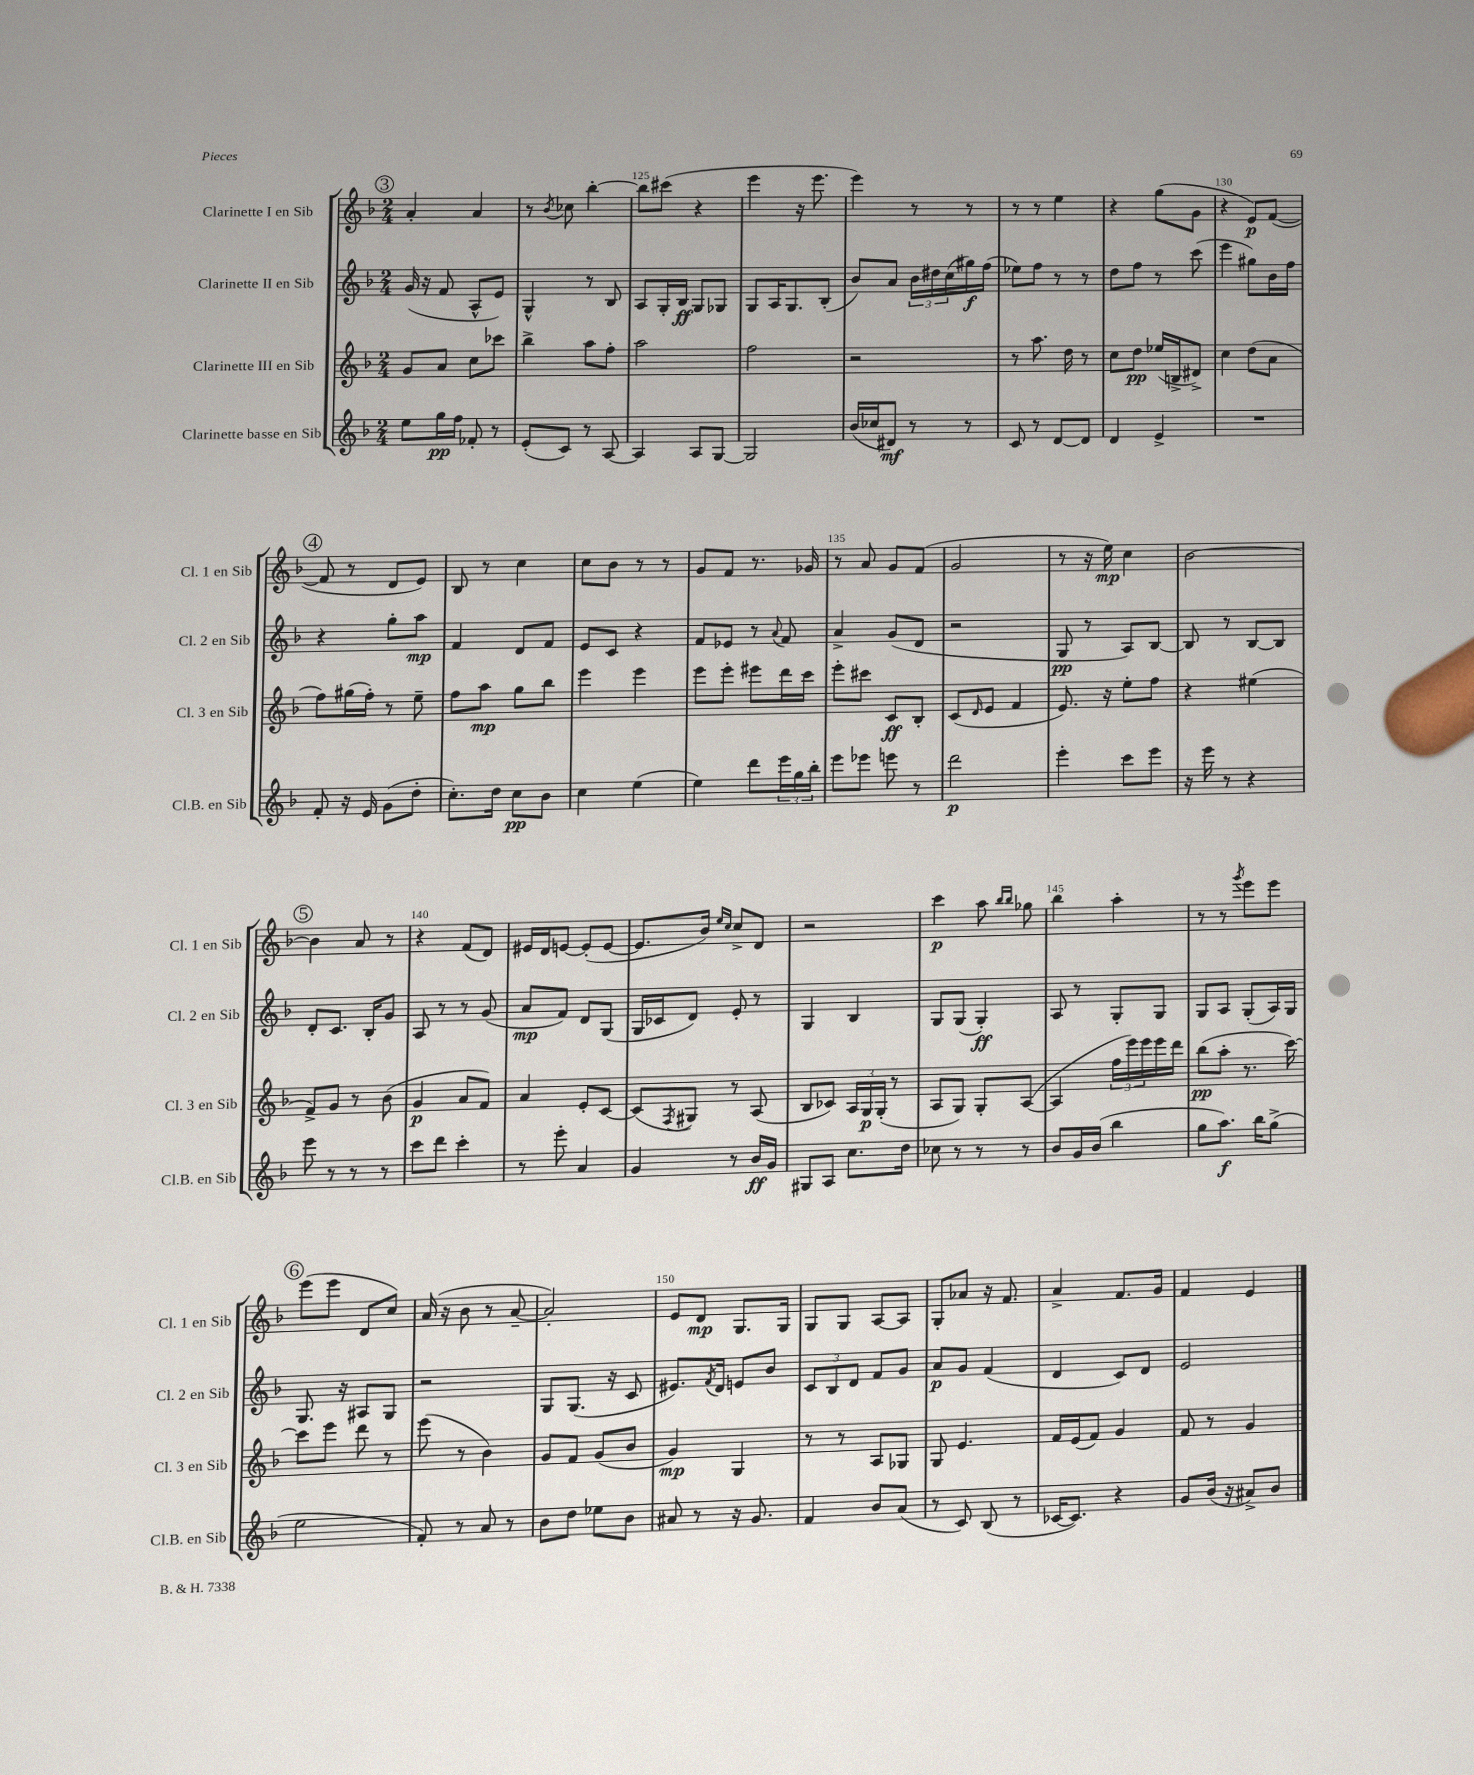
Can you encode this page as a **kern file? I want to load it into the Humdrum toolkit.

**kern	**dynam	**kern	**dynam	**kern	**dynam	**kern	**dynam
*part4	*part4	*part3	*part3	*part2	*part2	*part1	*part1
*staff4	*staff4	*staff3	*staff3	*staff2	*staff2	*staff1	*staff1
*I"Clarinette basse en Sib	*	*I"Clarinette III en Sib	*	*I"Clarinette II en Sib	*	*I"Clarinette I en Sib	*
*I'Cl.B. en Sib	*	*I'Cl. 3 en Sib	*	*I'Cl. 2 en Sib	*	*I'Cl. 1 en Sib	*
*clefG2	*	*clefG2	*	*clefG2	*	*clefG2	*
*k[b-]	*	*k[b-]	*	*k[b-]	*	*k[b-]	*
*M2/4	*	*M2/4	*	*M2/4	*	*M2/4	*
!!LO:REH:place=s1:t=3
=123	=123	=123	=123	=123	=123	=123	=123
8ee\L	.	8g/L	.	(16g/	.	4a'/	.
.	.	.	.	16r	.	.	.
16gg\L	pp	8a/J	.	8f/	.	.	.
16ff\JJ	.	.	.	.	.	.	.
8f-X'/	.	8cc\L	.	8A^^/L	.	4a/	.
8r	.	8ccc-X\J	.	8e/J)	.	.	.
=124	=124	=124	=124	=124	=124	=124	=124
(8e'/L	.	4bb-^\	.	4G^^/	.	8r	.
.	.	.	.	.	.	8qb-/	.
8c/J)	.	.	.	.	.	8cc-X\	.
8r	.	8aa\L	.	8r	.	[4bb-'\	.
[8A/	.	8ff'\J	.	8B-/	.	.	.
=125	=125	=125	=125	=125	=125	=125	=125
4A/]	.	2aa\	.	8A/L	.	8bb-\L]	.
.	.	.	.	16G'/L	.	(8ccc#X\J	.
.	.	.	.	16B-/JJ	ff	.	.
8A/L	.	.	.	8G/L	.	4r	.
[8G/J	.	.	.	8G-X/J	.	.	.
=126	=126	=126	=126	=126	=126	=126	=126
2G/]	.	2ff\	.	8G/L	.	4eee\	.
.	.	.	.	16A/K	.	.	.
.	.	.	.	8.G/	.	.	.
.	.	.	.	.	.	16r	.
.	.	.	.	.	.	8.eee\	.
.	.	.	.	(8B-'/J	.	.	.
=127	=127	=127	=127	=127	=127	=127	=127
(16b-/LL	.	2r	.	8b-/L)	.	4eee\)	.
16cc-X/J	.	.	.	.	.	.	.
8d#X/J)	mf	.	.	8a/J	.	.	.
8r	.	.	.	24b-\LL	.	8r	.
.	.	.	.	24dd#X\	.	.	.
.	.	.	.	(24cc\	.	.	.
8r	.	.	.	16gg#X\)	f	8r	.
.	.	.	.	(16ff\JJ	.	.	.
=128	=128	=128	=128	=128	=128	=128	=128
8c/	.	8r	.	8ee-X\L)	.	8r	.
8r	.	8.aa\	.	8ff\J	.	8r	.
[8d/L	.	.	.	8r	.	4ee\	.
.	.	16dd\	.	.	.	.	.
8d/J]	.	8r	.	8r	.	.	.
=129	=129	=129	=129	=129	=129	=129	=129
4d/	.	8cc\L	.	8dd\L	.	4r	.
.	.	8dd\J	pp	8ff\J	.	.	.
4e^/	.	(16ee-X/LL	.	8r	.	(8gg\L	.
.	.	16Bn^/J	.	.	.	.	.
.	.	8d#X^/J)	.	(8ccc\	.	8g\J	.
=130	=130	=130	=130	=130	=130	=130	=130
2r	.	4cc\	.	4eee\	.	4r	.
.	.	(8dd\L	.	8gg#X\L)	.	8e/L)	p
.	.	8a\J	.	16b-\L	.	([8f/J	.
.	.	.	.	16ff\JJ	.	.	.
!!LO:LB:g=z
!!LO:REH:place=s1:t=4
=131	=131	=131	=131	=131	=131	=131	=131
8f'/	.	8ff\L)	.	4r	.	8f/]	.
16r	.	(16gg#X\L	.	.	.	8r	.
16e/	.	16ff'\JJ)	.	.	.	.	.
(8g\L	.	8r	.	8gg'\L	.	8d/L	.
8dd'\J	.	8ee~\	.	8aa\J	mp	8e/J)	.
=132	=132	=132	=132	=132	=132	=132	=132
8.cc'\L)	.	8ff\L	.	4f/	.	8B-/	.
.	.	8aa\J	mp	.	.	8r	.
16dd\Jk	.	.	.	.	.	.	.
8cc\L	pp	8gg\L	.	8d/L	.	4cc\	.
8b-\J	.	8bb-\J	.	8f/J	.	.	.
=133	=133	=133	=133	=133	=133	=133	=133
4cc\	.	4eee\	.	8e/L	.	8cc\L	.
.	.	.	.	8c/J	.	8b-\J	.
(4ee\	.	4eee\	.	4r	.	8r	.
.	.	.	.	.	.	8r	.
=134	=134	=134	=134	=134	=134	=134	=134
4ee\)	.	8eee\L	.	8f/L	.	8g/L	.
.	.	8eee'\J	.	8e-X/J	.	8f/J	.
8ddd\L	.	8eee#X\L	.	8r	.	8.r	.
.	.	.	.	8qqa/	.	.	.
24eee\L	.	16ddd\L	.	8f/	.	.	.
24gg\	.	.	.	.	.	.	.
.	.	16ccc\JJ	.	.	.	16g-X/	.
24bb-'\JJ	.	.	.	.	.	.	.
=135	=135	=135	=135	=135	=135	=135	=135
8eee\L	.	8eee'\L	.	4a^/	.	8r	.
8eee-X\J	.	8ccc#X\J	.	.	.	8a/	.
8eeen\	.	8c/L	ff	(8g/L	.	8g/L	.
8r	.	8B-'/J	.	8d/J	.	(8f/J	.
=136	=136	=136	=136	=136	=136	=136	=136
2ddd\	p	(8c/L	.	2r	.	2g/	.
.	.	16qqd/	.	.	.	.	.
.	.	8e/J	.	.	.	.	.
.	.	4f/	.	.	.	.	.
=137	=137	=137	=137	=137	=137	=137	=137
4eee'\	.	8.e/)	.	8G/	pp	8r	.
.	.	.	.	8r	.	16r	.
.	.	16r	.	.	.	16ee\)	mp
8ccc\L	.	8ee'\L	.	8A/L)	.	4cc\	.
8eee\J	.	8ff\J	.	[8B-/J	.	.	.
=138	=138	=138	=138	=138	=138	=138	=138
16r	.	4r	.	8B-/]	.	[2b-\	.
16eee\	.	.	.	.	.	.	.
8r	.	.	.	8r	.	.	.
4r	.	(4ee#X\	.	[8B-/L	.	.	.
.	.	.	.	8B-/J]	.	.	.
!!LO:LB:g=z
!!LO:REH:place=s1:t=5
=139	=139	=139	=139	=139	=139	=139	=139
8eee\	.	8f^/L)	.	8d'/L	.	4b-\]	.
8r	.	8g/J	.	8.c/J	.	.	.
8r	.	8r	.	.	.	8a/	.
.	.	.	.	16B-'/KL	.	.	.
8r	.	(8b-\	.	8g/J	.	8r	.
=140	=140	=140	=140	=140	=140	=140	=140
8ccc\L	.	4g/	p	8A/	.	4r	.
8ddd\J	.	.	.	8r	.	.	.
4ccc'\	.	8a/L	.	8r	.	(8f/L	.
.	.	8f/J)	.	(8g/	.	8d/J)	.
=141	=141	=141	=141	=141	=141	=141	=141
8r	.	4a/	.	8a/L	mp	16e#X/LL	.
.	.	.	.	.	.	16d/J	.
8eee'\	.	.	.	8f/J)	.	[8en/J	.
4a/	.	8e'/L	.	8d/L	.	(8e'/L]	.
.	.	[8c/J	.	(8G/J	.	[8e/J	.
=142	=142	=142	=142	=142	=142	=142	=142
4g/	.	(8c/L]	.	16G/LL	.	8.e/L]	.
.	.	.	.	16c-X/J	.	.	.
.	.	8qF/	.	.	.	.	.
.	.	8G#X/J)	.	8d/J)	.	.	.
.	.	.	.	.	.	16b-/Jk)	.
.	.	.	.	.	.	16qqee/LL	.
.	.	.	.	.	.	16qqcc/JJ	.
8r	.	8r	.	8e'/	.	8cc^/L	.
16b-/LL	ff	(8A/	.	8r	.	8d/J	.
16g/JJ	.	.	.	.	.	.	.
=143	=143	=143	=143	=143	=143	=143	=143
8G#X/L	.	8B-/L	.	4G/	.	2r	.
8A/J	.	8c-X/J)	.	.	.	.	.
8.cc\L	.	24A/LL	.	4B-/	.	.	.
.	.	24G/	p	.	.	.	.
.	.	(24G'/JJ	.	.	.	.	.
.	.	8r	.	.	.	.	.
16dd\Jk	.	.	.	.	.	.	.
=144	=144	=144	=144	=144	=144	=144	=144
8cc-X\	.	8A/L	.	8G/L	.	4ccc\	p
8r	.	8G/J)	.	(8G/J	.	.	.
8r	.	8G'/L	.	4G'/)	ff	8aa\	.
.	.	.	.	.	.	16qqbb-/LL	.
.	.	.	.	.	.	16qqbb-/JJ	.
8r	.	([8A/J	.	.	.	8gg-X\	.
=145	=145	=145	=145	=145	=145	=145	=145
8b-/L	.	4A/]	.	8A/	.	4bb-\	.
16g/L	.	.	.	8r	.	.	.
(16b-/JJ	.	.	.	.	.	.	.
4bb-\	.	24ff\LL	.	8G'/L	.	4aa'\	.
.	.	24eee\)	.	.	.	.	.
.	.	24eee\	.	.	.	.	.
.	.	16eee\	.	8G/J	.	.	.
.	.	16ddd\JJ	.	.	.	.	.
=146	=146	=146	=146	=146	=146	=146	=146
8gg\L	.	(8bb-\L	pp	8G/L	.	8r	.
8.aa\J)	f	8aa'\J	.	8A/J	.	8r	.
.	.	.	.	.	.	8qggg/	.
.	.	8.r	.	(8G'/L	.	8eee\L	.
16bb-\KL	.	.	.	.	.	.	.
(8gg^\J	.	.	.	16A/L)	.	8eee\J	.
.	.	[16ccc\)	.	16G/JJ	.	.	.
!!LO:LB:g=z
!!LO:REH:place=s1:t=6
=147	=147	=147	=147	=147	=147	=147	=147
2ee\	.	8ccc\L]	.	8.G/	.	(8eee\L	.
.	.	8eee\J	.	.	.	8eee\J	.
.	.	.	.	16r	.	.	.
.	.	8ddd\	.	8A#X/L	.	8d/L	.
.	.	8r	.	8G/J	.	8cc/J)	.
=148	=148	=148	=148	=148	=148	=148	=148
8f'/)	.	(8eee\	.	2r	.	(16a/	.
.	.	.	.	.	.	16r	.
8r	.	8r	.	.	.	8b-\	.
8a/	.	4b-\)	.	.	.	8r	.
8r	.	.	.	.	.	[8a~/	.
=149	=149	=149	=149	=149	=149	=149	=149
8b-\L	.	8g/L	.	8G/L	.	2a'/])	.
8dd\J	.	8f/J	.	(8.G/J	.	.	.
8ee-X\L	.	(8g/L	.	.	.	.	.
.	.	.	.	16r	.	.	.
8b-\J	.	8b-/J	.	8c/	.	.	.
=150	=150	=150	=150	=150	=150	=150	=150
8a#X/	.	4g/)	mp	8.e#X/L)	.	8e/L	.
8r	.	.	.	.	.	8d/J	mp
.	.	.	.	8qf/	.	.	.
.	.	.	.	16d/Jk	.	.	.
16r	.	4G/	.	8en/L	.	8.G/L	.
8.g/	.	.	.	.	.	.	.
.	.	.	.	8b-/J	.	.	.
.	.	.	.	.	.	16G/Jk	.
=151	=151	=151	=151	=151	=151	=151	=151
4f/	.	8r	.	12c/L	.	8G/L	.
.	.	.	.	12B-/	.	.	.
.	.	8r	.	.	.	8G/J	.
.	.	.	.	12d/J	.	.	.
8b-/L	.	8A/L	.	8f/L	.	[8A/L	.
(8a/J	.	8G-X/J	.	8g/J	.	8A/J]	.
=152	=152	=152	=152	=152	=152	=152	=152
8r	.	8G/	.	8a/L	p	8G'/L	.
8c/)	.	4.e/	.	8g/J	.	8a-X/J	.
(8B-/	.	.	.	(4f/	.	16r	.
.	.	.	.	.	.	8.f/	.
8r	.	.	.	.	.	.	.
=153	=153	=153	=153	=153	=153	=153	=153
[16c-X/KL	.	16f/LL	.	4d/	.	4a^/	.
8.c-/J])	.	(16e/J	.	.	.	.	.
.	.	8f/J)	.	.	.	.	.
4r	.	4g/	.	8c/L)	.	8.f/L	.
.	.	.	.	8d/J	.	.	.
.	.	.	.	.	.	16g/Jk	.
=154	=154	=154	=154	=154	=154	=154	=154
8g/L	.	8f/	.	2e/	.	4f/	.
(16b-/Jk	.	8r	.	.	.	.	.
16r	.	.	.	.	.	.	.
8a#X^/L)	.	4g/	.	.	.	4e/	.
8b-/J	.	.	.	.	.	.	.
==	==	==	==	==	==	==	==
*-	*-	*-	*-	*-	*-	*-	*-
